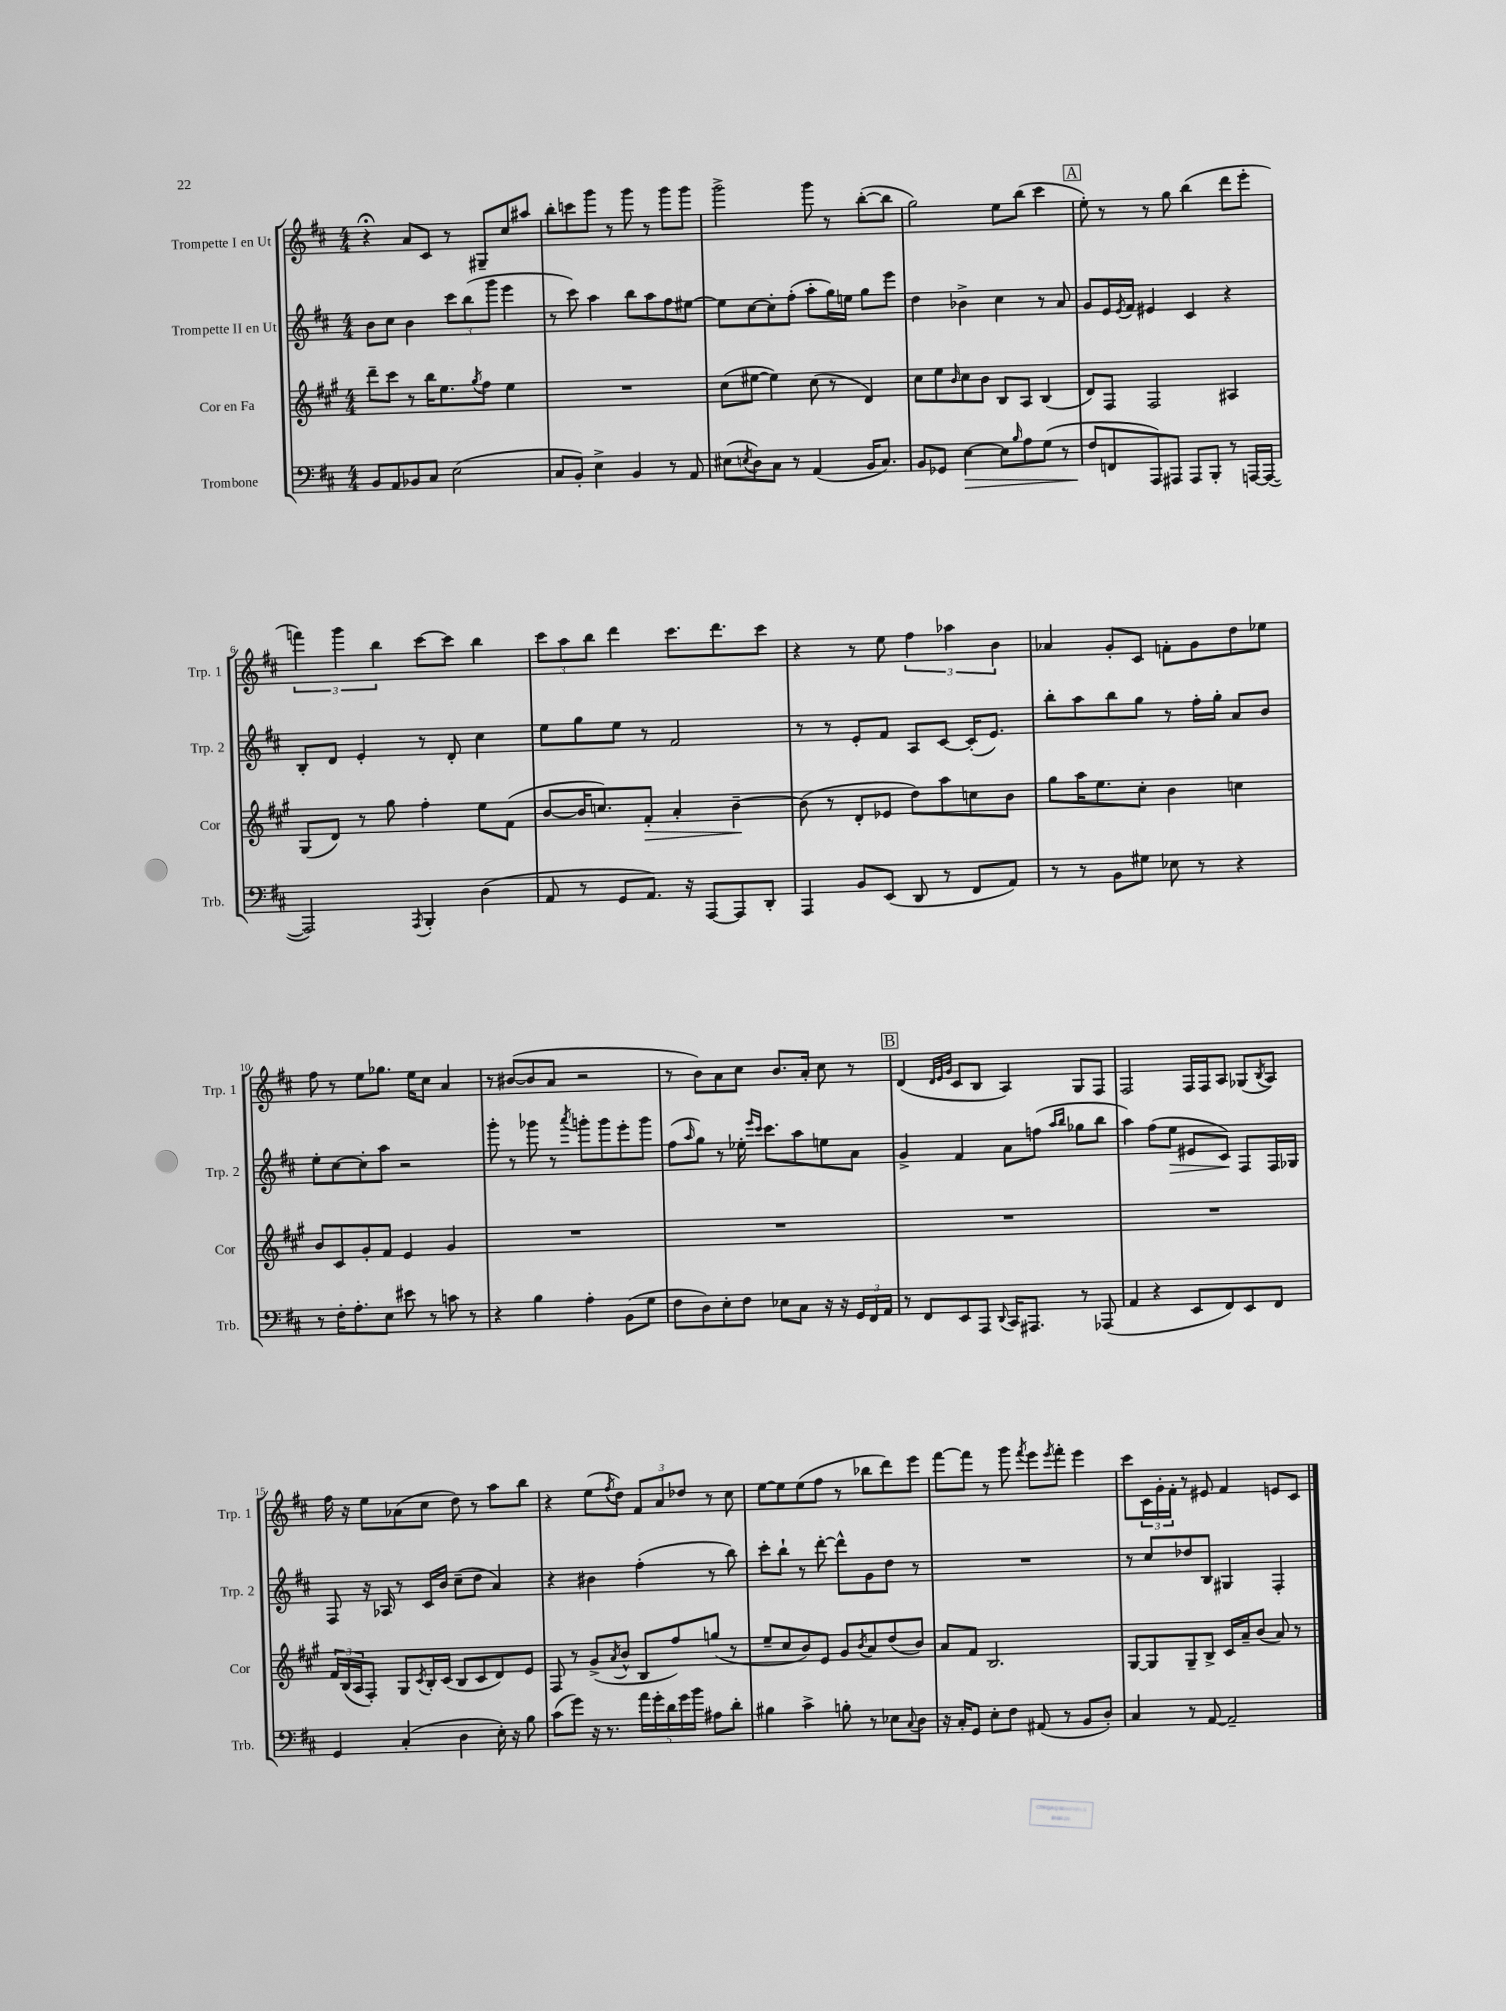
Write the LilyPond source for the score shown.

<<
\new StaffGroup <<
\new Staff = "s0" \with { instrumentName = "Trompette I en Ut" shortInstrumentName = "Trp. 1" } {
    \clef treble \key d \major \numericTimeSignature \time 4/4
    r4\fermata a'8 cis'8 r8 gis8-- cis''8 ais''8 |
    b''8-. c'''8 g'''8 r8 g'''8 r8 g'''8 g'''8 |
    g'''2-> g'''8 r8 b''8~-.( b''8 |
    g''2) e''8 b''8( cis'''4 |
    \mark \markup { \box "A" } e''8-.) r8 r8 g''8 b''4( d'''8 e'''8-. |
    \tuplet 3/2 { f'''4) g'''4 b''4 } cis'''8~ cis'''8 b''4 |
    \tuplet 3/2 { cis'''8 a''8 b''8 } d'''4 cis'''8. d'''8. cis'''8 |
    r4 r8 e''8 \tuplet 3/2 { fis''4 aes''4 b'4 } |
    aes'4 g'8-. cis'8 f'8-. g'8 d''8 ees''8 |
    fis''8 r8 e''8 ges''8. e''16 cis''8 a'4 |
    r8 bis'8~( bis'8 a'8 r2 |
    r8 b'8) a'8 cis''8 b'8. a'16-. cis''8 r8 |
    \mark \markup { \box "B" } d'4( \grace { d'32 e'32 g'32 } cis'8 b8 a4) g8 fis8 |
    fis2 fis16 fis16 a8 ges8( \acciaccatura { b8 } a8) |
    fis''16 r16 e''8 aes'8( cis''8 d''8) r8 a''8 b''8 |
    r4 e''8( \acciaccatura { fis''8 } d''8) \tuplet 3/2 { fis'8 a'8 des''8 } r8 cis''8 |
    e''8~ e''8 e''8( fis''8 r8 bes''8 d'''8) e'''8 |
    fis'''8~ fis'''8 r8 g'''8 \acciaccatura { fis'''8 } e'''8 \acciaccatura { e'''8 } fis'''8-. e'''4 |
    cis'''8 \tuplet 3/2 { cis'16 g'16-. fis'16-. } r8 eis'8 fis'4 e'8 cis'8 \bar "|." |
}
\new Staff = "s1" \with { instrumentName = "Trompette II en Ut" shortInstrumentName = "Trp. 2" } {
    \clef treble \key d \major \numericTimeSignature \time 4/4
    b'8 cis''8 b'4 \tuplet 3/2 { cis'''8 b''8( g'''8 } e'''4 |
    r8 cis'''8) a''4 b''8 a''8 fis''8 eis''8~ |
    eis''8 cis''8~ cis''8-. fis''8-.( a''8-. g''16) e''16 g''8 e'''8 |
    d''4 bes'4-> cis''4 r8 a'8 |
    \mark \markup { \box "A" } g'8 e'16 \acciaccatura { e'8 } fis'16 eis'4 cis'4 r4 |
    b8-. d'8 e'4-. r8 d'8-. cis''4 |
    e''8 g''8 e''8 r8 fis'2 |
    r8 r8 e'8-. fis'8 a8 cis'8~ cis'16-.( e'8.) |
    b''8-. a''8 b''8 g''8 r8 fis''16-. g''16-. a'8 b'8 |
    e''8-. cis''8~ cis''8-. a''8 r2 |
    g'''8-. r8 ges'''8 r8 \acciaccatura { a'''8 } g'''8-. g'''8 e'''8-. g'''8 |
    fis''8( \grace { a''16 } g''8) r8 ees''16-. \grace { e'''16 cis'''16 } cis'''8. a''8 e''8 a'8 |
    \mark \markup { \box "B" } g'4-> fis'4 a'8 f''8( \grace { a''16 b''16 } ges''8 b''8 |
    a''4) fis''8( e''8\> eis'8 cis'8\!) fis8 fis16 ges16 |
    fis8 r16 aes16 r8 cis'16 b'16 cis''8--( d''8 a'4) |
    r4 bis'4 fis''4-.( r8 b''8) |
    cis'''8-. b''8-! r8 d'''8~-. d'''8-^ g'8 d''8 r8 |
    R1 |
    r8 cis''8 des''8 b8 gis4 fis4-. \bar "|." |
}
\new Staff = "s2" \with { instrumentName = "Cor en Fa" shortInstrumentName = "Cor" } {
    \clef treble \key a \major \numericTimeSignature \time 4/4
    d'''8-- cis'''8 r8 b''16 e''8. \acciaccatura { gis''8 } fis''8 e''4 |
    R1 |
    cis''8( eis''8~ eis''4) cis''8( r8 d'4) |
    cis''8 e''8 \grace { b'16 } cis''8 b'8 b8 a8 b4( |
    \mark \markup { \box "A" } d'8) fis8 fis2 ais4 |
    gis8( d'8) r8 gis''8 fis''4-. e''8 fis'8( |
    b'8~ b'16 c''8.) fis'8-.\> a'4-. b'4~--\! |
    b'8( r8 d'8-. ees'8 d''8) a''8 c''8 b'8 |
    gis''8 a''16 e''8. cis''8-. b'4 c''4 |
    b'8 cis'8 gis'8-. fis'8 e'4 gis'4 |
    R1 |
    R1 |
    \mark \markup { \box "B" } R1 |
    R1 |
    \tuplet 3/2 { fis'16 b16( a16 } fis8-.) gis8 \acciaccatura { cis'8 } b16-. cis'16( b8 cis'8 d'8) e'8 |
    fis8 r8 gis'8->( \acciaccatura { a'8 } b'8-^ b8 fis''8) g''8( r8 |
    e''8-- cis''8 b'8) e'8 gis'8 \acciaccatura { b'8 } a'8 d''8( b'8) |
    a'8 fis'8 b2. |
    gis8~ gis8 gis8-- b8-> cis'16 a'16-- b'8( a'8) r8 \bar "|." |
}
\new Staff = "s3" \with { instrumentName = "Trombone" shortInstrumentName = "Trb." } {
    \clef bass \key d \major \numericTimeSignature \time 4/4
    b,8 a,8 bes,8 cis8 e2( |
    cis8 b,8-.) e4-> b,4 r8 a,8 |
    eis8( \acciaccatura { e8 } d8) cis8 r8 a,4( b,16 cis8.) |
    b,8 ges,8 e4~\> e8 \grace { b16 } a8 g8( r8 |
    \mark \markup { \box "A" } fis8\! f,8 a,,8) ais,,8 ais,,8 b,,8-. r8 a,,16~ a,,16~( |
    a,,2) \acciaccatura { a,,8 } b,,4-. d4( |
    a,8 r8 g,8 a,8.) r16 a,,8~ a,,8 d,8-. |
    a,,4 b,8 e,8( d,8 r8 fis,8 a,8) |
    r8 r8 b,8 gis8 ees8 r8 r4 |
    r8 fis16-. a8.-. e8 eis'8 r8 c'8 r8 |
    r4 b4 a4-. b,8( g8 |
    fis8 d8) e8-. fis8 ees8 cis8 r16 r16 \tuplet 3/2 { g,16 fis,16 a,16 } |
    \mark \markup { \box "B" } r8 fis,8 e,8 a,,8 \appoggiatura { d,8 } cis,16 ais,,8. r8 aes,,8( |
    a,4 r4 e,8 fis,8) e,8 fis,8 |
    g,4 cis4-.( d4 e16-.) r16 b8 |
    cis'8( g'8) r16 r8. \tuplet 5/4 { a'16 g'16-. d'16 g'16 b'16 } ais8 d'8-. |
    bis4 cis'4-> b8-. r8 ees8 \appoggiatura { cis8 } d8 |
    r16 cis16-. g,8 e8-. fis8 ais,8( r8 b,8 d8-.) |
    cis4 r8 a,8~ a,2-- \bar "|." |
}
>>
>>
